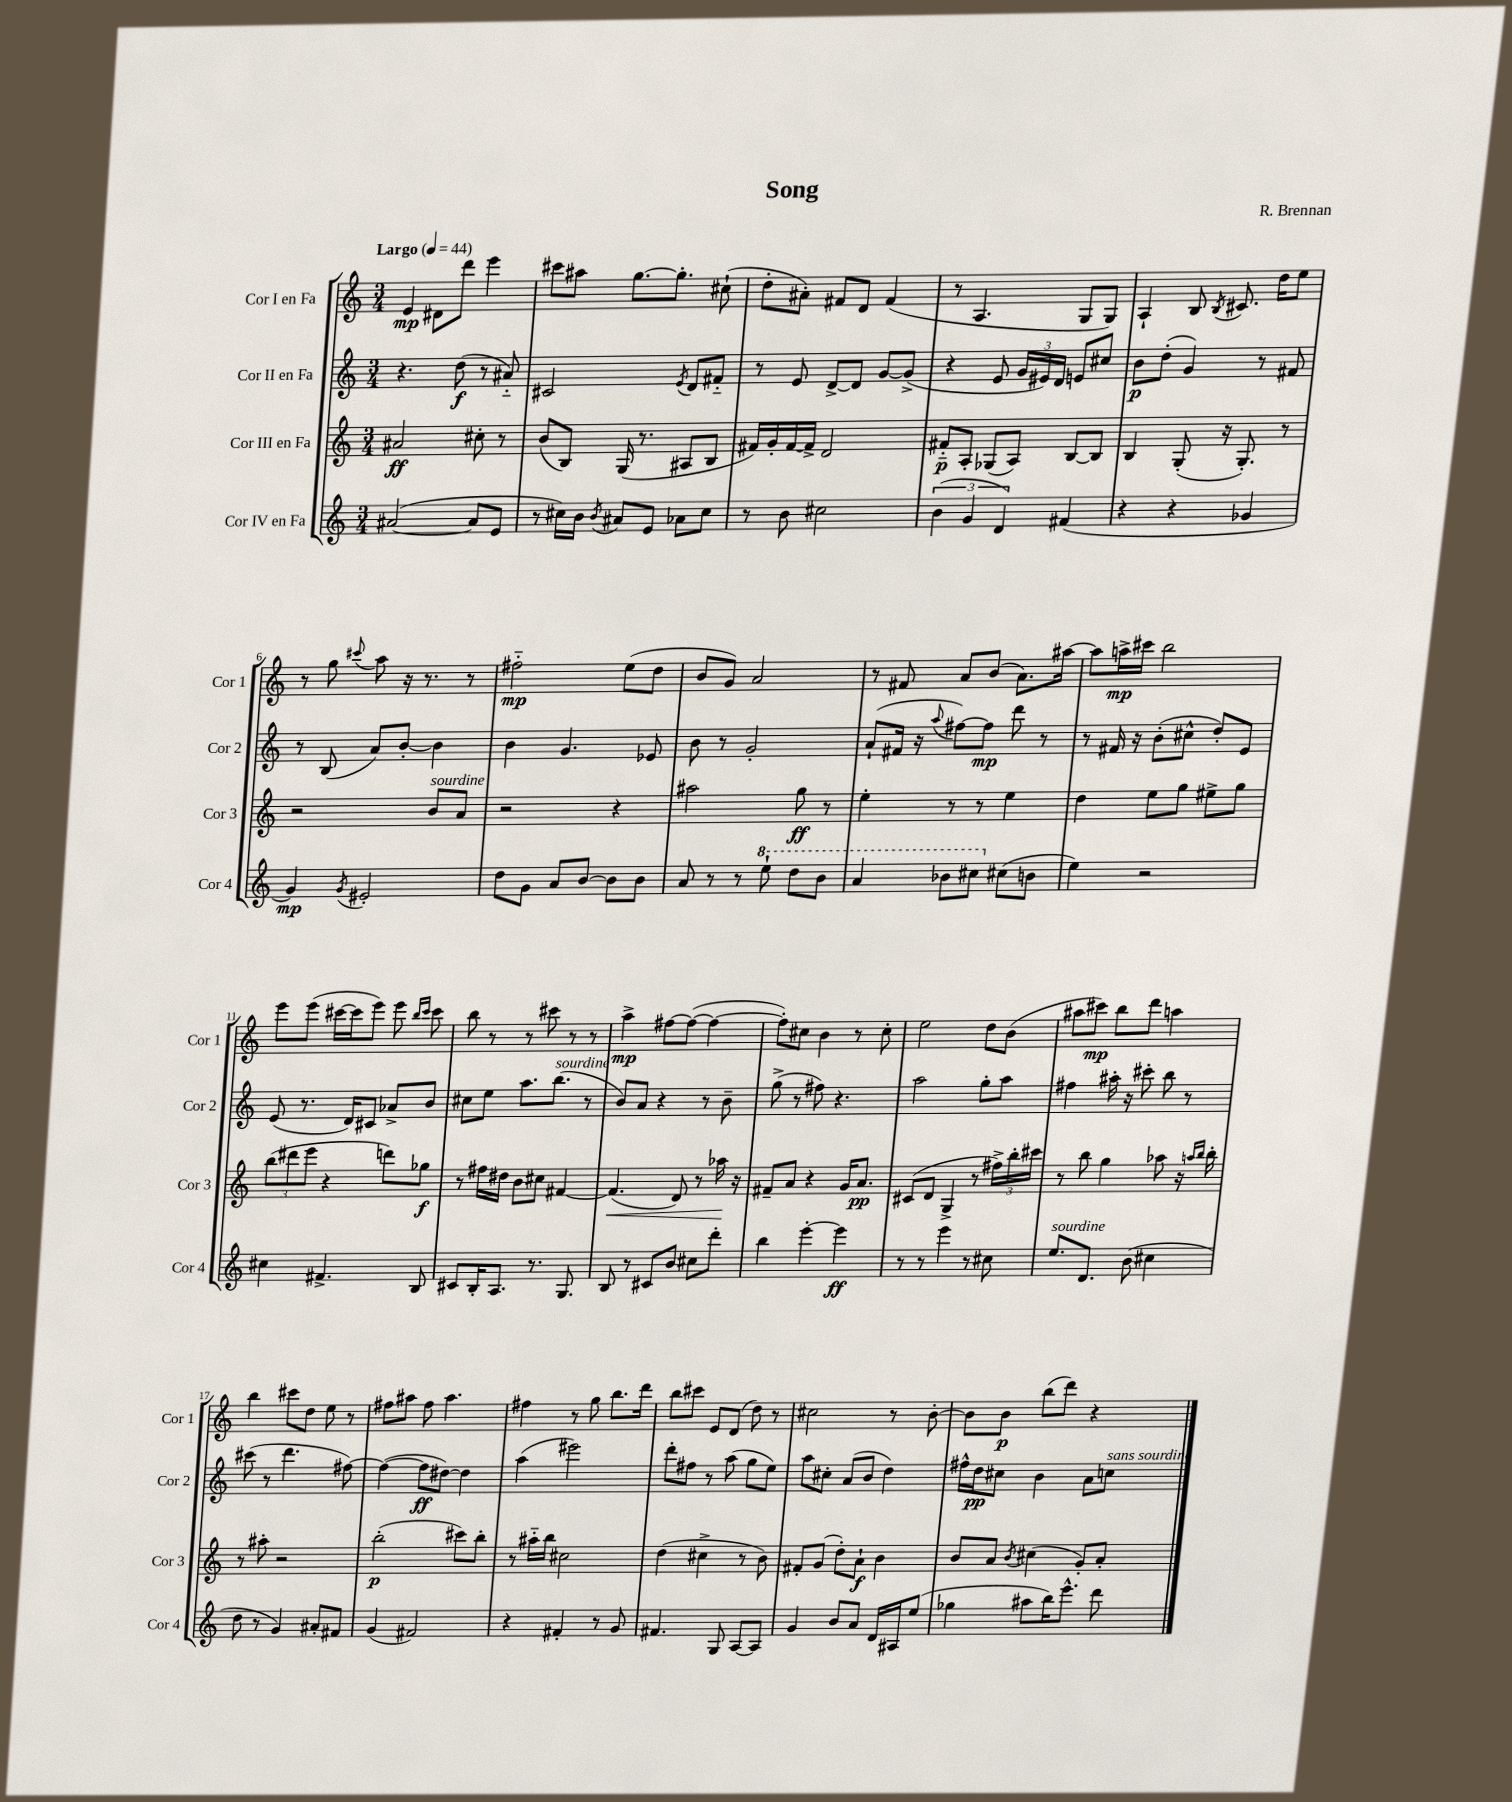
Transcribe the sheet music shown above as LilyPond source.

\header { title = "Song" composer = "R. Brennan" }
<<
\new StaffGroup <<
\new Staff = "s0" \with { instrumentName = "Cor I en Fa" shortInstrumentName = "Cor 1" } {
    \clef treble \key c \major \numericTimeSignature \time 3/4 \tempo "Largo" 4 = 44
    \autoBeamOff e'4\mp dis'8[ d'''8] e'''4 |
    cis'''8[ ais''8] g''8.[~ g''8.]-. cis''8-!( |
    d''8[-. ais'8]-.) fis'8[ d'8] fis'4( |
    r8 a4. g8[ g8]) |
    a4-! b8 \acciaccatura { b8 } cis'8. d''16[ e''8] |
    r8 g''8 \appoggiatura { cis'''8 } a''8 r16 r8. r8 |
    fis''2-_\mp e''8[( d''8] |
    b'8[ g'8]) a'2 |
    r8 fis'8 a'8[ b'8]( a'8.[) ais''16]~ |
    ais''8[ a''16->\mp cis'''16] b''2 |
    e'''8[ e'''8]( cis'''16[~ cis'''16 e'''8]) e'''8 \grace { b''16[ cis'''16] } cis'''8 |
    b''8 r8 r8 cis'''8 r8 r8 |
    a''4->\mp fis''8[~ fis''8]~( fis''4~ |
    fis''8[-.) cis''8] b'4 r8 cis''8-. |
    e''2 d''8[ b'8]( |
    ais''8[ cis'''8]\mp) b''8[ d'''8] a''4 |
    b''4 cis'''8[ d''8] e''8 r8 |
    fis''8[ ais''8] fis''8 ais''4. |
    fis''4 r8 g''8 b''8.[ d'''16] |
    b''8[ cis'''8] e'8[ d'8]( d''8) r8 |
    cis''2 r8 b'8~-. |
    b'8[ b'8]\p b''8[( d'''8]) r4 \bar "|." |
}
\new Staff = "s1" \with { instrumentName = "Cor II en Fa" shortInstrumentName = "Cor 2" } {
    \clef treble \key c \major \numericTimeSignature \time 3/4
    \autoBeamOff r4. d''8\f( r8 ais'8-_) |
    cis'2 \acciaccatura { e'8 } d'8[ fis'8]-_ |
    r8 e'8 d'8[~-> d'8] g'8[~ g'8]->( |
    r4 e'8 \tuplet 3/2 { g'16[ eis'16) d'16] } e'8[ cis''8] |
    b'8[\p d''8]-.( g'4) r8 fis'8 |
    r8 b8( a'8[) b'8]~-. b'4 |
    b'4 g'4. ees'8 |
    b'8 r8 g'2-. |
    a'8[-!( fis'16] r16 \appoggiatura { a''8 } fis''8[~) fis''8]\mp d'''8 r8 |
    r8 fis'16 r16 b'8[-.( cis''8]-^ d''8[-.) e'8] |
    e'8( r8. d'16[) cis'8] aes'8[-> b'8] |
    cis''8[ e''8] a''8.[ b''8.]^\markup { \italic "sourdine" }( r8 |
    b'8[) a'8] r4 r8 b'8-- |
    g''8->( r8 fis''8) r4. |
    a''2 g''8[-. a''8] |
    fis''4 ais''16-. r16 cis'''8-. b''8 r8 |
    cis'''8( r8 d'''4. fis''8~) |
    fis''4~( fis''8[\ff dis''8]~) dis''4 |
    a''4( eis'''2) |
    d'''8[-. fis''8] r8 a''8( g''8[ e''8]) |
    a''8[ cis''8]-. a'8[( b'8] d''4) |
    fis''16[-^ d''16\pp cis''8] b'4 a'8[ c''8]^\markup { \italic "sans sourdine" } \bar "|." |
}
\new Staff = "s2" \with { instrumentName = "Cor III en Fa" shortInstrumentName = "Cor 3" } {
    \clef treble \key c \major \numericTimeSignature \time 3/4
    \autoBeamOff ais'2\ff cis''8-. r8 |
    b'8[( b8]) g16( r8. ais8[ b8] |
    fis'16[) g'16-. fis'16~ fis'16]-> d'2 |
    fis'8[-_\p a8]-. ges8[( a8]) b8[~ b8] |
    b4 g8-.( r16 g8.-.) r8 |
    r2 b'8[^\markup { \italic "sourdine" } a'8] |
    r2 r4 |
    ais''2 g''8\ff r8 |
    e''4-. r8 r8 e''4 |
    d''4 e''8[ g''8] eis''8[-> g''8] |
    \tuplet 3/2 { b''8[( dis'''8 e'''8] } r4 d'''8[) ges''8]\f |
    r8 fis''16[ dis''16] b'8[ cis''8] fis'4~ |
    fis'4.\<( d'8) r8 aes''16\! r16 |
    fis'8[-- a'8] r4 g'16[ a'8.]\pp |
    cis'8[( d'8] g4-> r8 \tuplet 3/2 { fis''16[->) b''16-. cis'''16] } |
    r8 b''8 g''4 aes''8 r16 \grace { a''16[ b''16] } b''16-. |
    r8 ais''8-. r2 |
    b''2-.\p( cis'''8[) b''8]-. |
    r8 ais''16[-_ b''16] cis''2 |
    d''4( cis''4-> r8 b'8) |
    fis'8[-. g'8]( d''8[-.) a'8]-!\f b'4 |
    b'8[ a'8] \acciaccatura { b'8 } cis''4( g'8[-.) a'8]-. \bar "|." |
}
\new Staff = "s3" \with { instrumentName = "Cor IV en Fa" shortInstrumentName = "Cor 4" } {
    \clef treble \key c \major \numericTimeSignature \time 3/4
    \autoBeamOff ais'2~( ais'8[ e'8] |
    r8 cis''16[) b'16] \acciaccatura { b'8 } ais'8[ e'8] aes'8[ cis''8] |
    r8 b'8 cis''2 |
    \tuplet 3/2 { b'4( g'4 d'4) } fis'4( |
    r4 r4 ges'4 |
    g'4\mp) \acciaccatura { g'8 } eis'2-. |
    d''8[ g'8] a'8[ b'8]~ b'8[ b'8] |
    a'8 r8 r8 \ottava #1 e'''8-! d'''8[ b''8] |
    a''4 bes''8[ cis'''8] \ottava #0 cis''8[( b'!8] |
    e''4) r2 |
    cis''4 fis'4.-> b8 |
    cis'8[ b16-. a8.] r8. g8. |
    b8 r8 cis'8[ b'8] cis''8[ d'''8]-. |
    b''4 e'''4~-. e'''4\ff |
    r8 r8 e'''4 r8 cis''8 |
    e''8.[^\markup { \italic "sourdine" } d'8.] b'8( cis''4 |
    d''8 r8 g'4) ais'8[-. fis'8] |
    g'4( fis'2) |
    r4 fis'4-. r8 g'8 |
    fis'4. g8 a8[~ a8] |
    g'4 b'8[ a'8] d'16[ ais16 e''8]( |
    ges''4 ais''8[ b''16) e'''8.]-^ d'''8 \bar "|." |
}
>>
>>
